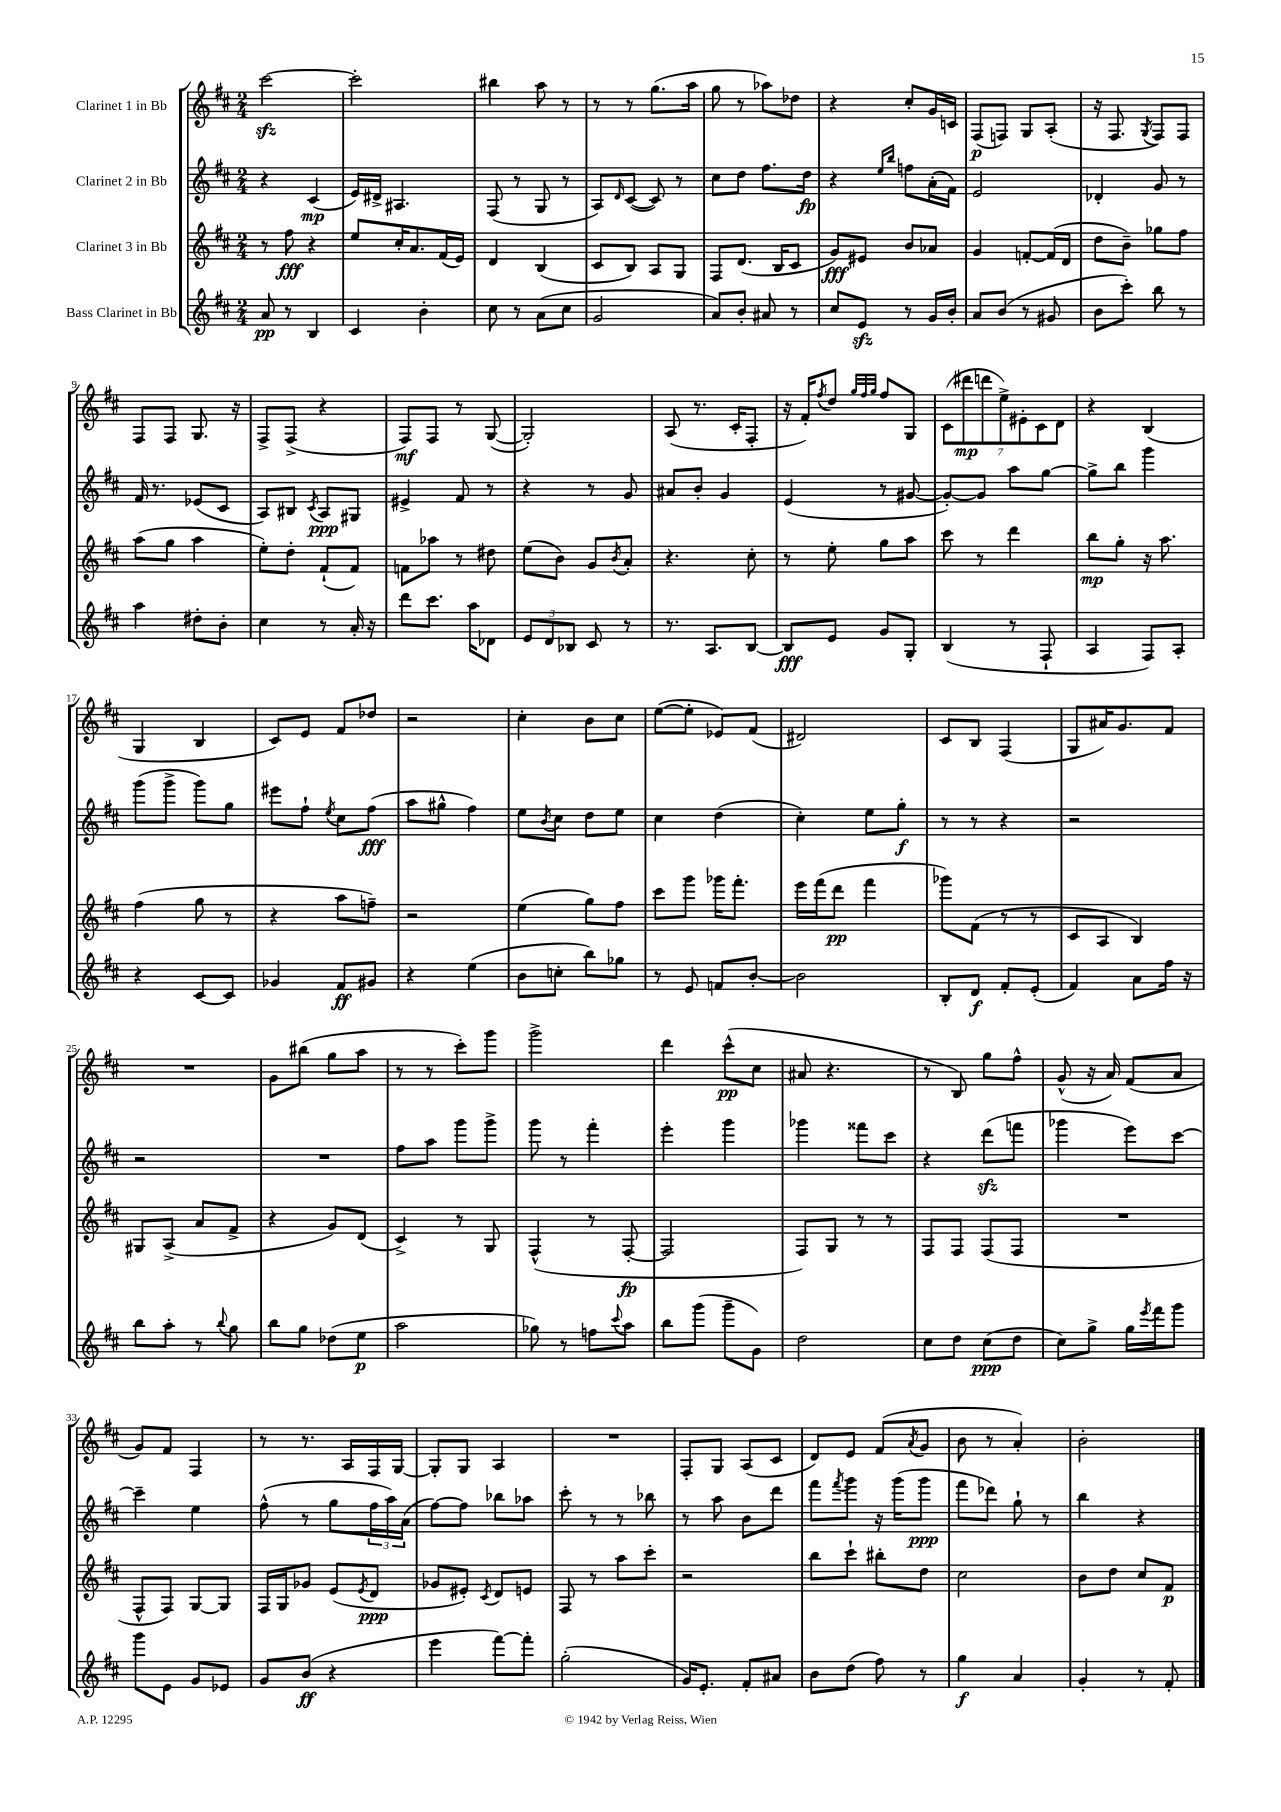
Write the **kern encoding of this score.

**kern	**dynam	**kern	**dynam	**kern	**dynam	**kern	**dynam
*part4	*part4	*part3	*part3	*part2	*part2	*part1	*part1
*staff4	*staff4	*staff3	*staff3	*staff2	*staff2	*staff1	*staff1
*I"Bass Clarinet in Bb	*	*I"Clarinet 3 in Bb	*	*I"Clarinet 2 in Bb	*	*I"Clarinet 1 in Bb	*
*clefG2	*	*clefG2	*	*clefG2	*	*clefG2	*
*k[f#c#]	*	*k[f#c#]	*	*k[f#c#]	*	*k[f#c#]	*
*M2/4	*	*M2/4	*	*M2/4	*	*M2/4	*
=1	=1	=1	=1	=1	=1	=1	=1
8a/	pp	8r	.	4r	.	[2ccc#zz\	.
8r	.	8ff#\	fff	.	.	.	.
4B/	.	4r	.	(4c#/	mp	.	.
=2	=2	=2	=2	=2	=2	=2	=2
4c#/	.	8ee/L	.	16e/LL)	.	2ccc#'\]	.
.	.	.	.	16d#X^/JJ	.	.	.
.	.	16cc#'/K	.	4.A#X/	.	.	.
.	.	8.a/	.	.	.	.	.
4b'\	.	.	.	.	.	.	.
.	.	(16f#/L	.	.	.	.	.
.	.	16e/JJ)	.	.	.	.	.
=3	=3	=3	=3	=3	=3	=3	=3
8cc#\	.	4d/	.	(8F#/	.	4bb#X\	.
8r	.	.	.	8r	.	.	.
(8a\L	.	(4B/	.	8G/	.	8aa\	.
8cc#\J	.	.	.	8r	.	8r	.
=4	=4	=4	=4	=4	=4	=4	=4
2g/	.	8c#/L	.	8A/L)	.	8r	.
.	.	.	.	16qqd/	.	.	.
.	.	8B/J)	.	([8c#/J	.	8r	.
.	.	8A/L	.	8c#/])	.	(8.gg\L	.
.	.	8G/J	.	8r	.	.	.
.	.	.	.	.	.	16aa\Jk	.
=5	=5	=5	=5	=5	=5	=5	=5
8a/L)	.	8F#/L	.	8cc#\L	.	8gg\	.
8b'/J	.	(8.d/J	.	8dd\J	.	8r	.
8a#X/	.	.	.	8.ff#\L	.	8aa-X\L)	.
.	.	16B/KL	.	.	.	.	.
8r	.	8c#/J	.	.	.	8dd-X\J	.
.	.	.	.	16dd\Jk	fp	.	.
=6	=6	=6	=6	=6	=6	=6	=6
8cc#/L	.	8g/L)	fff	4r	.	4r	.
8ezz/J	.	8e#X/J	.	.	.	.	.
.	.	.	.	16qqee/LL	.	.	.
.	.	.	.	16qqbb/JJ	.	.	.
8r	.	8b/L	.	8ffn\L	.	8cc#'/L	.
16g/LL	.	8a-X/J	.	(16a'\L	.	16g/L	.
16b'/JJ	.	.	.	16f#\JJ)	.	16cn/JJ	.
=7	=7	=7	=7	=7	=7	=7	=7
8a/L	.	4g/	.	2e/	.	(8F#/L	p
(8b/J	.	.	.	.	.	8Fn/J)	.
8r	.	[8fn'/L	.	.	.	8G/L	.
8g#X/	.	(16f/L]	.	.	.	(8A'/J	.
.	.	16d/JJ	.	.	.	.	.
=8	=8	=8	=8	=8	=8	=8	=8
8b\L	.	8dd\L	.	4d-X'/	.	16r	.
.	.	.	.	.	.	8.F#/	.
8ccc#'\J)	.	8b~\J)	.	.	.	.	.
.	.	.	.	.	.	8qG/	.
8bb\	.	8gg-X\L	.	8g/	.	8F#/L)	.
8r	.	8ff#\J	.	8r	.	8F#/J	.
!!LO:LB:g=z
=9	=9	=9	=9	=9	=9	=9	=9
4aa\	.	(8aa\L	.	16f#/	.	8F#/L	.
.	.	.	.	8.r	.	.	.
.	.	8gg\J	.	.	.	8F#/J	.
8dd#X'\L	.	4aa\	.	(8e-X/L	.	8.G/	.
8b'\J	.	.	.	8c#/J	.	.	.
.	.	.	.	.	.	16r	.
=10	=10	=10	=10	=10	=10	=10	=10
4cc#\	.	8ee'\L)	.	8A/L)	.	8F#^/L	.
.	.	8dd'\J	.	8B#X/J	.	(8F#^/J	.
.	.	.	.	8qc#/	.	.	.
8r	.	(8f#`/L	.	8A/L	ppp	4r	.
16a'/	.	8f#/J)	.	8G#X/J	.	.	.
16r	.	.	.	.	.	.	.
=11	=11	=11	=11	=11	=11	=11	=11
8ddd\L	.	8fn\L	.	4e#X^/	.	8F#/L)	mf
8.ccc#\J	.	8aa-X\J	.	.	.	8F#/J	.
.	.	8r	.	8f#/	.	8r	.
16aa\KL	.	.	.	.	.	.	.
8d-X\J	.	8dd#X\	.	8r	.	([8G/	.
=12	=12	=12	=12	=12	=12	=12	=12
12e/L	.	(8ee\L	.	4r	.	2G'/])	.
12d/	.	.	.	.	.	.	.
.	.	8b\J)	.	.	.	.	.
12B-X/J	.	.	.	.	.	.	.
8c#/	.	8g/L	.	8r	.	.	.
.	.	8qb/	.	.	.	.	.
8r	.	8a'/J	.	8g/	.	.	.
=13	=13	=13	=13	=13	=13	=13	=13
8.r	.	4.r	.	8a#X/L	.	(8A/	.
.	.	.	.	8b'/J	.	8.r	.
8.A/L	.	.	.	.	.	.	.
.	.	.	.	4g/	.	.	.
.	.	.	.	.	.	16c#'/KL	.
[8B/J	.	8cc#'\	.	.	.	8F#'/J	.
=14	=14	=14	=14	=14	=14	=14	=14
8B/L]	fff	8r	.	(4e/	.	16r	.
.	.	.	.	.	.	16f#'/KL)	.
.	.	.	.	.	.	8qff#/	.
8e/J	.	8ee'\	.	.	.	8dd/J	.
.	.	.	.	.	.	32qqgg/LLL	.
.	.	.	.	.	.	32qqff#/	.
.	.	.	.	.	.	32qqgg/JJJ	.
8g/L	.	8gg\L	.	8r	.	8ff#/L	.
8G'/J	.	8aa\J	.	[8g#X/	.	8G/J	.
=15	=15	=15	=15	=15	=15	=15	=15
(4B/	.	8ccc#\	.	8g#'/L_)	.	(14c#\L	.
.	.	.	.	.	.	14ddd#X\	mp
.	.	8r	.	8g#/J]	.	.	.
.	.	.	.	.	.	14dddn\	.
.	.	.	.	.	.	14ee^\)	.
8r	.	4ddd\	.	8aa\L	.	.	.
.	.	.	.	.	.	14e#X'\	.
.	.	.	.	.	.	14c#\	.
8F#`/	.	.	.	[8gg\J	.	.	.
.	.	.	.	.	.	14d\J	.
=16	=16	=16	=16	=16	=16	=16	=16
4A/	.	8bb\L	mp	8gg^\L]	.	4r	.
.	.	8gg'\J	.	8bb\J	.	.	.
8F#/L)	.	16r	.	4ggg\	.	(4B/	.
.	.	8.aa\	.	.	.	.	.
8A'/J	.	.	.	.	.	.	.
!!LO:LB:g=z
=17	=17	=17	=17	=17	=17	=17	=17
4r	.	(4ff#\	.	(8ggg\L	.	4G/	.
.	.	.	.	8ggg^\J	.	.	.
[8c#/L	.	8gg\	.	8ggg\L)	.	4B/	.
8c#/J]	.	8r	.	8gg\J	.	.	.
=18	=18	=18	=18	=18	=18	=18	=18
4g-X/	.	4r	.	8eee#X\L	.	8c#/L)	.
.	.	.	.	8ff#`\J	.	8e/J	.
.	.	.	.	8qee/	.	.	.
8f#/L	ff	8aa\L	.	8cc#\L	.	8f#/L	.
8g#X/J	.	8ffn~\J)	.	(8ff#\J	fff	8dd-X/J	.
=19	=19	=19	=19	=19	=19	=19	=19
4r	.	2r	.	8aa\L	.	2r	.
.	.	.	.	8gg#X^^\J	.	.	.
(4ee\	.	.	.	4ff#\)	.	.	.
=20	=20	=20	=20	=20	=20	=20	=20
8b\L	.	(4ee\	.	8ee\L	.	4cc#'\	.
.	.	.	.	8qb/	.	.	.
8ccn'\J	.	.	.	8cc#\J	.	.	.
8bb\L)	.	8gg\L)	.	8dd\L	.	8b\L	.
8gg-X\J	.	8ff#\J	.	8ee\J	.	8cc#\J	.
=21	=21	=21	=21	=21	=21	=21	=21
8r	.	8ccc#\L	.	4cc#\	.	([8ee\L	.
8e/	.	8ggg\J	.	.	.	8ee'\J]	.
8fn/L	.	16ggg-X\KL	.	(4dd\	.	8e-X/L)	.
.	.	8.fff#'\J	.	.	.	.	.
[8b'/J	.	.	.	.	.	(8f#/J	.
=22	=22	=22	=22	=22	=22	=22	=22
2b\]	.	16eee\LL	.	4cc#'\)	.	2d#X/)	.
.	.	(16fff#\J	.	.	.	.	.
.	.	8ddd\J	pp	.	.	.	.
.	.	4fff#\	.	8ee\L	.	.	.
.	.	.	.	8gg'\J	f	.	.
=23	=23	=23	=23	=23	=23	=23	=23
8B'/L	.	8ggg-X\L)	.	8r	.	8c#/L	.
8d/J	f	(8f#\J	.	8r	.	8B/J	.
8f#'/L	.	8r	.	4r	.	(4F#/	.
(8e'/J	.	8r	.	.	.	.	.
=24	=24	=24	=24	=24	=24	=24	=24
4f#/)	.	8c#/L	.	2r	.	8G/L	.
.	.	8A/J	.	.	.	16a#X/K)	.
.	.	.	.	.	.	8.g/	.
8a\L	.	4B/)	.	.	.	.	.
16ff#\Jk	.	.	.	.	.	8f#/J	.
16r	.	.	.	.	.	.	.
!!LO:LB:g=z
=25	=25	=25	=25	=25	=25	=25	=25
8bb\L	.	8G#X/L	.	2r	.	2r	.
8aa'\J	.	(8A^/J	.	.	.	.	.
8r	.	8a/L	.	.	.	.	.
8qqbb/	.	.	.	.	.	.	.
8gg\	.	8f#^/J	.	.	.	.	.
=26	=26	=26	=26	=26	=26	=26	=26
8bb\L	.	4r	.	2r	.	8g\L	.
8gg\J	.	.	.	.	.	(8bb#X\J	.
(8dd-X\L	.	8g/L)	.	.	.	8gg\L	.
8ee\J	p	(8d/J	.	.	.	8aa\J	.
=27	=27	=27	=27	=27	=27	=27	=27
2aa\	.	4c#^/)	.	8ff#\L	.	8r	.
.	.	.	.	8aa\J	.	8r	.
.	.	8r	.	8ggg\L	.	8ccc#'\L)	.
.	.	8G/	.	8ggg^\J	.	8ggg\J	.
=28	=28	=28	=28	=28	=28	=28	=28
8gg-X\)	.	(4F#^^/	.	8ggg\	.	2ggg^\	.
8r	.	.	.	8r	.	.	.
8ffn\L	.	8r	.	4fff#'\	.	.	.
8qqccc#/	.	.	.	.	.	.	.
8aa\J	.	[8F#'/	fp	.	.	.	.
=29	=29	=29	=29	=29	=29	=29	=29
8bb\L	.	2F#/]	.	4eee'\	.	4ddd\	.
(8ggg\J	.	.	.	.	.	.	.
8ggg~\L	.	.	.	4ggg\	.	(8ccc#^^\L	pp
8g\J)	.	.	.	.	.	8cc#\J	.
=30	=30	=30	=30	=30	=30	=30	=30
2dd\	.	8F#/L)	.	4ggg-X\	.	8a#X/	.
.	.	8G/J	.	.	.	4.r	.
.	.	8r	.	8fff##X\L	.	.	.
.	.	8r	.	8ccc#\J	.	.	.
=31	=31	=31	=31	=31	=31	=31	=31
8cc#\L	.	8F#/L	.	4r	.	8r	.
8dd\J	.	8F#/J	.	.	.	8B/)	.
(8cc#\L	ppp	(8F#/L	.	(8dddzz\L	.	8gg\L	.
8dd\J	.	8F#/J	.	8fffn\J	.	8ff#^^\J	.
=32	=32	=32	=32	=32	=32	=32	=32
8cc#\L)	.	2r	.	4ggg-X\	.	(8g^^/	.
8gg^\J	.	.	.	.	.	16r	.
.	.	.	.	.	.	16a/)	.
16gg\LL	.	.	.	8eee\L)	.	(8f#/L	.
8qeee/	.	.	.	.	.	.	.
16fff#\J	.	.	.	.	.	.	.
8ggg\J	.	.	.	[8ccc#\J	.	8a/J	.
!!LO:LB:g=z
=33	=33	=33	=33	=33	=33	=33	=33
8ggg\L	.	8F#^^/L	.	4ccc#~\]	.	8g/L)	.
8e\J	.	8F#/J)	.	.	.	8f#/J	.
8g/L	.	[8G/L	.	4ee\	.	4F#/	.
8e-X/J	.	8G/J]	.	.	.	.	.
=34	=34	=34	=34	=34	=34	=34	=34
8g/L	.	16F#/LL	.	(8ff#^^\	.	8r	.
.	.	16G/J	.	.	.	.	.
(8b/J	ff	8g-X/J	.	8r	.	8.r	.
4r	.	(8e/L	.	8gg\L	.	.	.
.	.	.	.	.	.	16A/LL	.
.	.	8qe/	.	.	.	.	.
.	.	8d/J	ppp	24ff#\L	.	16F#/	.
.	.	.	.	24aa\)	.	.	.
.	.	.	.	.	.	[16G/JJ	.
.	.	.	.	(24a\JJ	.	.	.
=35	=35	=35	=35	=35	=35	=35	=35
4eee\	.	8g-X/L	.	[8ff#\L)	.	8G'/L]	.
.	.	8e#X'/J)	.	8ff#\J]	.	8G/J	.
.	.	8qc#/	.	.	.	.	.
[8fff#\L)	.	8d/L	.	8bb-X\L	.	4A/	.
8fff#'\J]	.	8en/J	.	8aa-X\J	.	.	.
=36	=36	=36	=36	=36	=36	=36	=36
(2gg'\	.	8F#/	.	8ccc#'\	.	2r	.
.	.	8r	.	8r	.	.	.
.	.	8aa\L	.	8r	.	.	.
.	.	8ccc#'\J	.	8bb-X\	.	.	.
=37	=37	=37	=37	=37	=37	=37	=37
16g/KL)	.	2r	.	8r	.	8F#'/L	.
8.e'/J	.	.	.	.	.	.	.
.	.	.	.	8aa\	.	8G/J	.
8f#'/L	.	.	.	8b\L	.	(8A/L	.
8a#X/J	.	.	.	8ddd\J	.	8c#/J	.
=38	=38	=38	=38	=38	=38	=38	=38
8b\L	.	8bb\L	.	8fff#\L	.	8d/L)	.
.	.	.	.	8qfff#/	.	.	.
(8dd\J	.	8ccc#`\J	.	8ggg\J	.	8e/J	.
8ff#\)	.	8bb#X'\L	.	16r	.	(8f#/L	.
.	.	.	.	(16ggg\KL	.	.	.
.	.	.	.	.	.	8qa/	.
8r	.	8dd\J	.	8ggg\J	ppp	8g/J	.
=39	=39	=39	=39	=39	=39	=39	=39
4gg\	f	2cc#\	.	8fff#\L	.	8b\	.
.	.	.	.	8ddd-X\J)	.	8r	.
4a/	.	.	.	8gg`\	.	4a'/)	.
.	.	.	.	8r	.	.	.
=40	=40	=40	=40	=40	=40	=40	=40
4g'/	.	8b\L	.	4bb\	.	2b'\	.
.	.	8dd\J	.	.	.	.	.
8r	.	8cc#/L	.	4r	.	.	.
8f#'/	.	8f#/J	p	.	.	.	.
==	==	==	==	==	==	==	==
*-	*-	*-	*-	*-	*-	*-	*-
